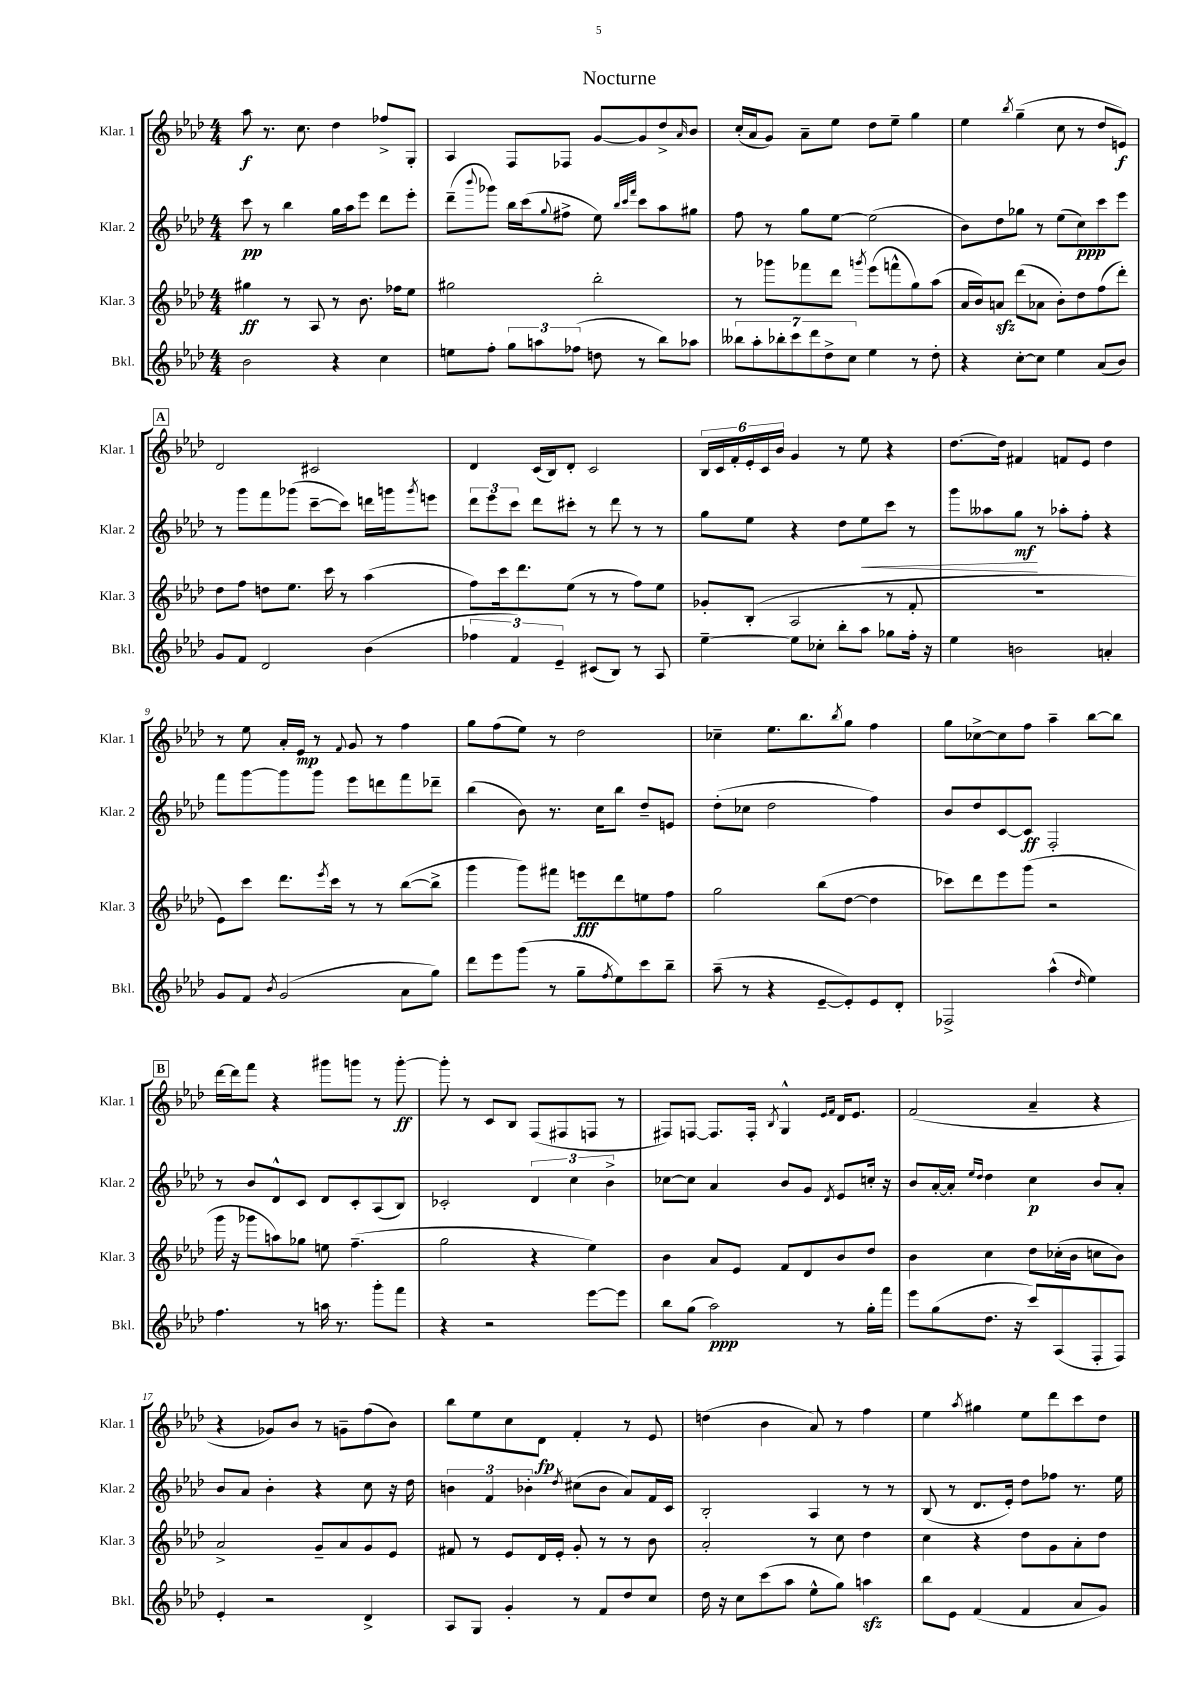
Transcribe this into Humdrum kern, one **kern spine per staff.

**kern	**dynam	**kern	**dynam	**kern	**dynam	**kern	**dynam
*part4	*part4	*part3	*part3	*part2	*part2	*part1	*part1
*staff4	*staff4	*staff3	*staff3	*staff2	*staff2	*staff1	*staff1
*I"Bkl.	*	*I"Klar. 3	*	*I"Klar. 2	*	*I"Klar. 1	*
*I'Bkl.	*	*I'Klar. 3	*	*I'Klar. 2	*	*I'Klar. 1	*
*clefG2	*	*clefG2	*	*clefG2	*	*clefG2	*
*k[b-e-a-d-]	*	*k[b-e-a-d-]	*	*k[b-e-a-d-]	*	*k[b-e-a-d-]	*
*M4/4	*	*M4/4	*	*M4/4	*	*M4/4	*
=1	=1	=1	=1	=1	=1	=1	=1
2b-\	.	4gg#X\	ff	8ccc\	pp	8aa-\	f
.	.	.	.	8r	.	8.r	.
.	.	8r	.	4bb-\	.	.	.
.	.	.	.	.	.	8.cc\	.
.	.	8A-/	.	.	.	.	.
4r	.	8r	.	16gg\LL	.	4dd-\	.
.	.	.	.	16aa-\J	.	.	.
.	.	8.b-\	.	8eee-\J	.	.	.
4cc\	.	.	.	8ddd-\L	.	8ff-X^/L	.
.	.	16ff-X\KL	.	.	.	.	.
.	.	8ee-\J	.	8eee-'\J	.	8G'/J	.
=2	=2	=2	=2	=2	=2	=2	=2
8een\L	.	2gg#X\	.	(8ddd-~\L	.	4A-/	.
.	.	.	.	8qqbbb-/	.	.	.
8ff'\J	.	.	.	8ggg-X\J)	.	.	.
12gg\L	.	.	.	16bb-\LL	.	8F/L	.
.	.	.	.	(16ccc\J	.	.	.
12aan\	.	.	.	.	.	.	.
.	.	.	.	8qqgg/	.	.	.
.	.	.	.	8ff#X^\J	.	8F-X/J	.
(12ff-X\J	.	.	.	.	.	.	.
8ddn\	.	2bb-'\	.	8ee-\)	.	[8g/L	.
.	.	.	.	32qqbb-/LLL	.	.	.
.	.	.	.	32qqccc/	.	.	.
.	.	.	.	32qqfff/JJJ	.	.	.
8r	.	.	.	8ccc\L	.	8g/]	.
8bb-\L)	.	.	.	8aa-\	.	8dd-^/	.
.	.	.	.	.	.	16qqa-/	.
8aa-X\J	.	.	.	8gg#X\J	.	8b-/J	.
=3	=3	=3	=3	=3	=3	=3	=3
14bb--X\L	.	8r	.	8ff\	.	(16cc'/LL	.
.	.	.	.	.	.	16a-/J	.
14aa-'\	.	.	.	.	.	.	.
.	.	8ggg-X\L	.	8r	.	8g/J)	.
14bb-X'\	.	.	.	.	.	.	.
14ccc\	.	.	.	.	.	.	.
.	.	8fff-X\	.	8gg\L	.	8a-~\L	.
14ddd-\	.	.	.	.	.	.	.
14dd-^\	.	.	.	.	.	.	.
.	.	8ddd-\J	.	[8ee-\J	.	8ee-\J	.
14cc\J	.	.	.	.	.	.	.
.	.	8qgggn/	.	.	.	.	.
4ee-\	.	(8eee-\L	.	(2ee-\]	.	8dd-\L	.
.	.	8fffn^^\	.	.	.	8ee-~\J	.
8r	.	8gg\)	.	.	.	4gg\	.
8dd-'\	.	(8aa-\J	.	.	.	.	.
=4	=4	=4	=4	=4	=4	=4	=4
4r	.	16a-/LL	.	8b-\L)	.	4ee-\	.
.	.	16b-/J)	.	.	.	.	.
.	.	8anzz/J	.	8dd-\	.	.	.
.	.	.	.	.	.	8qbb-/	.
[8cc'\L	.	(8ddd-\L	.	8gg-X\J	.	(4gg~\	.
8cc\J]	.	8a-X\J	.	8r	.	.	.
4ee-\	.	8b-'\L)	.	(8ee-\L	.	8cc\	.
.	.	8dd-\	.	8cc\)	ppp	8r	.
(8a-/L	.	(8ff\	.	8ccc\	.	8dd-/L	.
8b-/J)	.	8ddd-'\J)	.	8eee-\J	.	8en/J)	f
!!LO:LB:g=z
!!LO:REH:place=s1:t=A
=5	=5	=5	=5	=5	=5	=5	=5
8g/L	.	8dd-\L	.	8r	.	2d-/	.
8f/J	.	8ff\J	.	8ggg\L	.	.	.
2d-/	.	8ddn\L	.	8fff\	.	.	.
.	.	8.ee-\J	.	(8ggg-X\J	.	.	.
.	.	.	.	[8ccc~\L	.	2c#X/	.
.	.	16ccc\	.	.	.	.	.
.	.	8r	.	8ccc\J])	.	.	.
(4b-\	.	(4aa-\	.	16dddn\LL	.	.	.
.	.	.	.	16gggn\J	.	.	.
.	.	.	.	8qggg/	.	.	.
.	.	.	.	8eeen\J	.	.	.
=6	=6	=6	=6	=6	=6	=6	=6
6ff-X\	.	8ff\L)	.	12ddd-\L	.	4d-/	.
.	.	.	.	12eee-\	.	.	.
.	.	16ccc\k	.	.	.	.	.
6f/)	.	.	.	12ccc\J	.	.	.
.	.	8.ddd-\	.	.	.	.	.
.	.	.	.	8ddd-\L	.	(16c/LL	.
.	.	.	.	.	.	16B-/J)	.
6e-~/	.	.	.	.	.	.	.
.	.	(8ee-\J	.	8ccc#X'\J	.	8d-'/J	.
(8c#X/L	.	8r	.	8r	.	2c/	.
8B-/J)	.	8r	.	8ddd-\	.	.	.
8r	.	8ff\L)	.	8r	.	.	.
8A-/	.	8ee-\J	.	8r	.	.	.
=7	=7	=7	=7	=7	=7	=7	=7
[4ee-~\	.	8g-X'/L	.	8gg\L	.	24B-/LL	.
.	.	.	.	.	.	24c/	.
.	.	.	.	.	.	24f'/	.
.	.	(8B-'/J	.	8ee-\J	.	24e-'/	.
.	.	.	.	.	.	24c/	.
.	.	.	.	.	.	24b-/JJ	.
8ee-\L]	.	2A-/	.	4r	.	4g/	.
8cc-X'\J	.	.	.	.	.	.	.
8bb-'\L	.	.	.	8dd-\L	.	8r	.
!	!	!	!	!	!LO:HP:b	!	!
8aa-\J	.	.	.	8ee-\	<	8ee-\	.
8gg-X\L	.	8r	.	8ccc\J	.	4r	.
16ff'\Jk	.	8f'/	.	8r	.	.	.
16r	.	.	.	.	.	.	.
=8	=8	=8	=8	=8	=8	=8	=8
4ee-\	.	1r	.	8ggg\L	.	[8.dd-\L	.
.	.	.	.	8aa--X\	.	.	.
.	.	.	.	.	.	16dd-\Jk]	.
2bn\	.	.	.	8gg\J	mf	4f#X/	.
.	.	.	.	8r	[	.	.
.	.	.	.	8aa-X'\L	.	8fn/L	.
.	.	.	.	8ff'\J	.	8e-/J	.
4an'/	.	.	.	4r	.	4dd-\	.
!!LO:LB:g=z
=9	=9	=9	=9	=9	=9	=9	=9
8g/L	.	8e-\L)	.	8fff\L	.	8r	.
8f/J	.	8ccc\J	.	[8ggg\	.	8ee-\	.
8qb-/	.	.	.	.	.	.	.
(2g/	.	8.ddd-\L	.	8ggg\]	.	16a-'/LL	.
.	.	.	.	.	.	16e-/JJ	mp
.	.	.	.	8ggg\J	.	8r	.
.	.	8qeee-/	.	.	.	.	.
.	.	16ccc\Jk	.	.	.	.	.
.	.	.	.	.	.	8qqf/	.
.	.	8r	.	8eee-\L	.	8g/	.
.	.	8r	.	8dddn\	.	8r	.
8a-\L	.	([8bb-\L	.	8fff\	.	4ff\	.
8gg\J)	.	8bb-^\J]	.	8ddd-X~\J	.	.	.
=10	=10	=10	=10	=10	=10	=10	=10
8ddd-\L	.	4ggg\	.	(4bb-\	.	8gg\L	.
8eee-\	.	.	.	.	.	(8ff\	.
(8ggg\J	.	8ggg\L)	.	8b-\)	.	8ee-\J)	.
8r	.	8fff#X\J	.	8.r	.	8r	.
8gg~\L	.	8eeen\L	fff	.	.	2dd-\	.
.	.	.	.	16cc\KL	.	.	.
8qff/	.	.	.	.	.	.	.
8ee-\)	.	8ddd-\	.	8bb-\J	.	.	.
8ccc\	.	8een\	.	8dd-~/L	.	.	.
8bb-~\J	.	8ff\J	.	8en/J	.	.	.
=11	=11	=11	=11	=11	=11	=11	=11
(8aa-~\	.	2gg\	.	(8dd-'\L	.	4cc-X~\	.
8r	.	.	.	8cc-X\J	.	.	.
4r	.	.	.	2dd-\	.	8.ee-\L	.
.	.	.	.	.	.	8.bb-\	.
[8e-~/L	.	(8bb-\L	.	.	.	.	.
.	.	.	.	.	.	8qbb-/	.
8e-'/])	.	[8dd-\J	.	.	.	8gg\J	.
8e-/	.	4dd-\]	.	4ff\)	.	4ff\	.
8d-'/J	.	.	.	.	.	.	.
=12	=12	=12	=12	=12	=12	=12	=12
2F-X^/	.	8ccc-X\L)	.	8b-/L	.	8gg\L	.
.	.	8ddd-\	.	8dd-/	.	[8cc-X^\	.
.	.	8eee-\	.	[8c/	.	8cc-\]	.
.	.	(8ggg\J	.	8c/J]	ff	8ff\J	.
(4aa-^^\	.	2r	.	2F'/	.	4aa-~\	.
16qqdd-/	.	.	.	.	.	.	.
4ee-\)	.	.	.	.	.	[8bb-\L	.
.	.	.	.	.	.	8bb-\J]	.
!!LO:LB:g=z
!!LO:REH:place=s1:t=B
=13	=13	=13	=13	=13	=13	=13	=13
4.ff\	.	16ggg\	.	8r	.	[16ddd-\LL	.
.	.	16r	.	.	.	16ddd-\J]	.
.	.	8ggg-X\L	.	8b-/L	.	8fff\J	.
.	.	8aan\)	.	8d-^^/	.	4r	.
8r	.	8gg-X\J	.	8c/J	.	.	.
16aan\	.	8een\	.	8d-/L	.	8ggg#X\L	.
8.r	.	.	.	.	.	.	.
.	.	(4.ff~\	.	8c'/	.	8gggn\J	.
8ggg'\L	.	.	.	(8A-/	.	8r	.
8fff\J	.	.	.	8B-/J)	.	[8ggg'\	ff
=14	=14	=14	=14	=14	=14	=14	=14
4r	.	2gg\	.	2c-X'/	.	8ggg'\]	.
.	.	.	.	.	.	8r	.
2r	.	.	.	.	.	8c/L	.
.	.	.	.	.	.	8B-/J	.
.	.	4r	.	6d-/	.	(8F/L	.
.	.	.	.	.	.	8F#X/	.
.	.	.	.	6cc\	.	.	.
[8eee-\L	.	4ee-\)	.	.	.	8Fn/J	.
.	.	.	.	6b-^\	.	.	.
8eee-\J]	.	.	.	.	.	8r	.
=15	=15	=15	=15	=15	=15	=15	=15
8bb-\L	.	4b-\	.	[8cc-X\L	.	8F#X/L)	.
(8gg\J	.	.	.	8cc-\J]	.	[8Fn/J	.
2aa-\)	ppp	8a-/L	.	4a-/	.	8.F/L]	.
.	.	8e-/J	.	.	.	.	.
.	.	.	.	.	.	16F'/Jk	.
.	.	.	.	.	.	8qB-/	.
.	.	8f/L	.	8b-/L	.	4G^^/	.
.	.	8d-/	.	8g/J	.	.	.
.	.	.	.	.	.	16qqe-/LL	.
.	.	.	.	8qd-/	.	16qqf/JJ	.
8r	.	8b-/	.	8e-/L	.	16d-/KL	.
.	.	.	.	.	.	8.e-/J	.
16gg'\LL	.	8dd-/J	.	16ccn'/Jk	.	.	.
16fff\JJ	.	.	.	16r	.	.	.
=16	=16	=16	=16	=16	=16	=16	=16
8eee-\L	.	4b-\	.	8b-/L	.	(2f/	.
(8gg\	.	.	.	[16a-'/L	.	.	.
.	.	.	.	16a-'/JJ]	.	.	.
.	.	.	.	16qqee-/LL	.	.	.
.	.	.	.	16qqdd-/JJ	.	.	.
8.dd-\J	.	4cc\	.	4dd-\	.	.	.
16r	.	.	.	.	.	.	.
8ccc/L)	.	8dd-\L	.	4cc\	p	4a-~/	.
(8A-/	.	(16cc-X'\L	.	.	.	.	.
.	.	16b-\JJ	.	.	.	.	.
8F'/	.	8ccn\L	.	8b-/L	.	4r	.
8F/J)	.	8b-\J)	.	8a-'/J	.	.	.
!!LO:LB:g=z
=17	=17	=17	=17	=17	=17	=17	=17
4e-'/	.	2a-^/	.	8b-/L	.	4r	.
.	.	.	.	8a-/J	.	.	.
2r	.	.	.	4b-'\	.	8g-X/L)	.
.	.	.	.	.	.	8b-/J	.
.	.	8g~/L	.	4r	.	8r	.
.	.	8a-/	.	.	.	8gn~\L	.
4d-^/	.	8g/	.	8cc\	.	(8ff\	.
.	.	8e-/J	.	16r	.	8b-\J)	.
.	.	.	.	16dd-\	.	.	.
=18	=18	=18	=18	=18	=18	=18	=18
8A-/L	.	8f#X/	.	6bn\	.	8bb-\L	.
8G/J	.	8r	.	.	.	8ee-\	.
.	.	.	.	6f/	.	.	.
4g'/	.	8e-/L	.	.	.	8cc\	.
.	.	.	.	6b-X'\	.	.	.
.	.	16d-/L	.	.	.	8d-\J	fp
.	.	16e-'/JJ	.	.	.	.	.
.	.	.	.	8qdd-/	.	.	.
8r	.	8g'/	.	(8cc#X\L	.	4f'/	.
8f/L	.	8r	.	8b-\J	.	.	.
8dd-/	.	8r	.	8a-/L)	.	8r	.
8cc/J	.	8b-\	.	16f/L	.	8e-/	.
.	.	.	.	16c/JJ	.	.	.
=19	=19	=19	=19	=19	=19	=19	=19
16dd-\	.	2a-'/	.	2B-'/	.	(4ddn\	.
16r	.	.	.	.	.	.	.
8cc\L	.	.	.	.	.	.	.
(8ccc\	.	.	.	.	.	4b-\	.
8aa-\J	.	.	.	.	.	.	.
8ee-^^\L	.	8r	.	4A-/	.	8a-/)	.
8gg\J)	.	8cc\	.	.	.	8r	.
4aanzz\	.	4dd-\	.	8r	.	4ff\	.
.	.	.	.	8r	.	.	.
=20	=20	=20	=20	=20	=20	=20	=20
8bb-\L	.	4cc\	.	(8B-/	.	4ee-\	.
8e-\J	.	.	.	8r	.	.	.
.	.	.	.	.	.	8qaa-/	.
(4f/	.	4r	.	8.d-/L	.	4gg#X\	.
.	.	.	.	16e-'/Jk)	.	.	.
4f/	.	8dd-\L	.	8dd-\L	.	8ee-\L	.
.	.	8g\	.	8ff-X\J	.	8ddd-\	.
8a-/L	.	8a-'\	.	8.r	.	8ccc\	.
8g/J)	.	8dd-\J	.	.	.	8dd-\J	.
.	.	.	.	16ee-\	.	.	.
==	==	==	==	==	==	==	==
*-	*-	*-	*-	*-	*-	*-	*-
